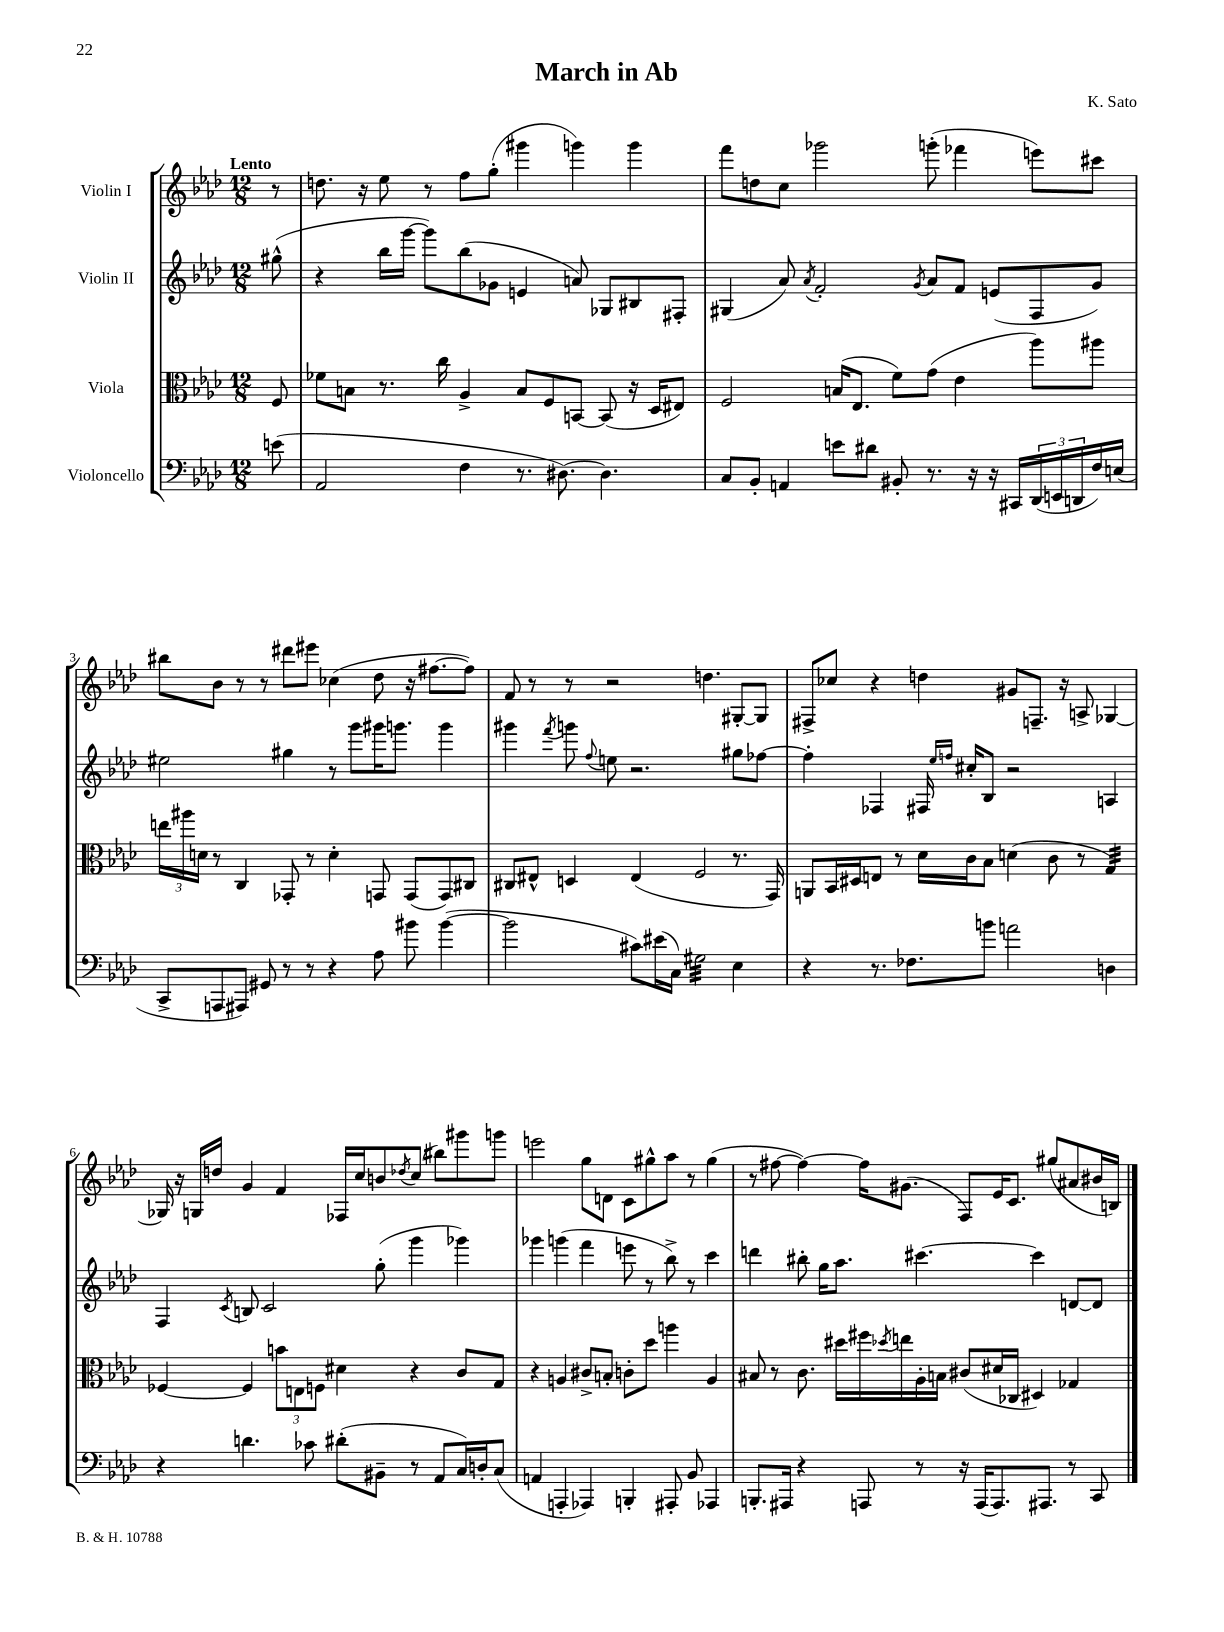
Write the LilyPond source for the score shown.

\header { title = "March in Ab" composer = "K. Sato" }
<<
\new StaffGroup <<
\new Staff = "s0" \with { instrumentName = "Violin I" } {
    \clef treble \key aes \major \numericTimeSignature \time 12/8 \partial 8 \tempo "Lento"
    r8 |
    d''8. r16 ees''8 r8 f''8 g''8-.( gis'''4 g'''4) g'''4 |
    f'''8 d''8 c''8 ges'''2 g'''8-.( fes'''4 e'''8) cis'''8 |
    bis''8 bes'8 r8 r8 dis'''8 eis'''8 ces''4( des''8 r16 fis''8.~ fis''8) |
    f'8 r8 r8 r2 d''4. gis8~-. gis8 |
    fis8-> ces''8 r4 d''4 gis'8 f8.-- r16 a8-> ges4~ |
    ges16 r16 g16 d''16 g'4 f'4 fes16 c''16 b'8 \acciaccatura { des''8 } c''8( bis''8) gis'''8 g'''8 |
    e'''2 g''8 d'8 c'8 gis''8-^ aes''8 r8 gis''4( |
    r8 fis''8~ fis''4~) fis''16 gis'8.( f8) ees'16 c'8. gis''8( ais'8 bis'16 b16) \bar "|." |
}
\new Staff = "s1" \with { instrumentName = "Violin II" } {
    \clef treble \key aes \major \numericTimeSignature \time 12/8 \partial 8
    gis''8-^( |
    r4 bes''16 g'''16~ g'''8) bes''8( ges'8 e'4 a'8) ges8 bis8 fis8-. |
    gis4( aes'8) \acciaccatura { aes'8 } f'2-. \acciaccatura { g'8 } aes'8 f'8 e'8( f8 g'8) |
    eis''2 gis''4 r8 g'''8 gis'''16 g'''8. g'''4 |
    gis'''4 \acciaccatura { f'''8 } g'''8 \appoggiatura { f''8 } e''8 r2. gis''8 fes''8~ |
    fes''4-. fes4 fis16 \grace { ees''16 f''16 } cis''16-. bes8 r2 a4 |
    f4 \acciaccatura { c'8 } b8 c'2 g''8-.( g'''4 ges'''4) |
    ges'''4 g'''4( f'''4 e'''8 r8 bes''8->) r8 c'''4 |
    d'''4 bis''8-. g''16 aes''8. cis'''4.~ cis'''4 d'8~ d'8 \bar "|." |
}
\new Staff = "s2" \with { instrumentName = "Viola" } {
    \clef alto \key aes \major \numericTimeSignature \time 12/8 \partial 8
    f8 |
    fes'8 b8 r8. c''16 aes4-> b8 f8 b,8~ b,8( r16 des16 eis8) |
    f2 b16( ees8. f'8) g'8( ees'4 aes''8) ais''8 |
    \tuplet 3/2 { e''16 ais''16 d'16 } r8 c4 ges,8-. r8 d'4-. g,8 g,8( g,8) cis8 |
    cis8 eis8-^ d4 eis4( f2 r8. g,16) |
    a,8 bes,16 dis16 e8 r8 des'16 c'16 bes8 d'4( c'8 r8 g4:32) |
    fes4~ fes4 \tuplet 3/2 { b'8 e8 f8 } dis'4 r4 c'8 g8 |
    r4 a4 cis'8-> b8-. c'8-. des''8 a''4 a4 |
    bis8 r8 c'8. dis''16 fis''16 \acciaccatura { des''8 } e''16 aes16-. b16 cis'8( dis'16 ces16 dis4) ges4 \bar "|." |
}
\new Staff = "s3" \with { instrumentName = "Violoncello" } {
    \clef bass \key aes \major \numericTimeSignature \time 12/8 \partial 8
    e'8( |
    aes,2 f4 r8. dis8.~) dis4. |
    c8 bes,8-. a,4 e'8 dis'8 bis,8-. r8. r16 r16 cis,16 \tuplet 3/2 { des,16( e,16 d,16 } f16) e16( |
    c,8-> a,,8 ais,,8) gis,8 r8 r8 r4 aes8 bis'8 bis'4~( |
    bis'2 cis'8) eis'16( c16) gis2:32 ees4 |
    r4 r8. fes8. b'8 a'2 d4 |
    r4 d'4. ces'8 dis'8-.( bis,8-- r8 aes,8 c16) d16-. c8( |
    a,4 a,,4-. aes,,4) b,,4-. ais,,8-. bes,8 aes,,4 |
    b,,8.-. ais,,16 r4 a,,8 r8 r16 a,,16( a,,8.) ais,,8. r8 c,8 \bar "|." |
}
>>
>>
